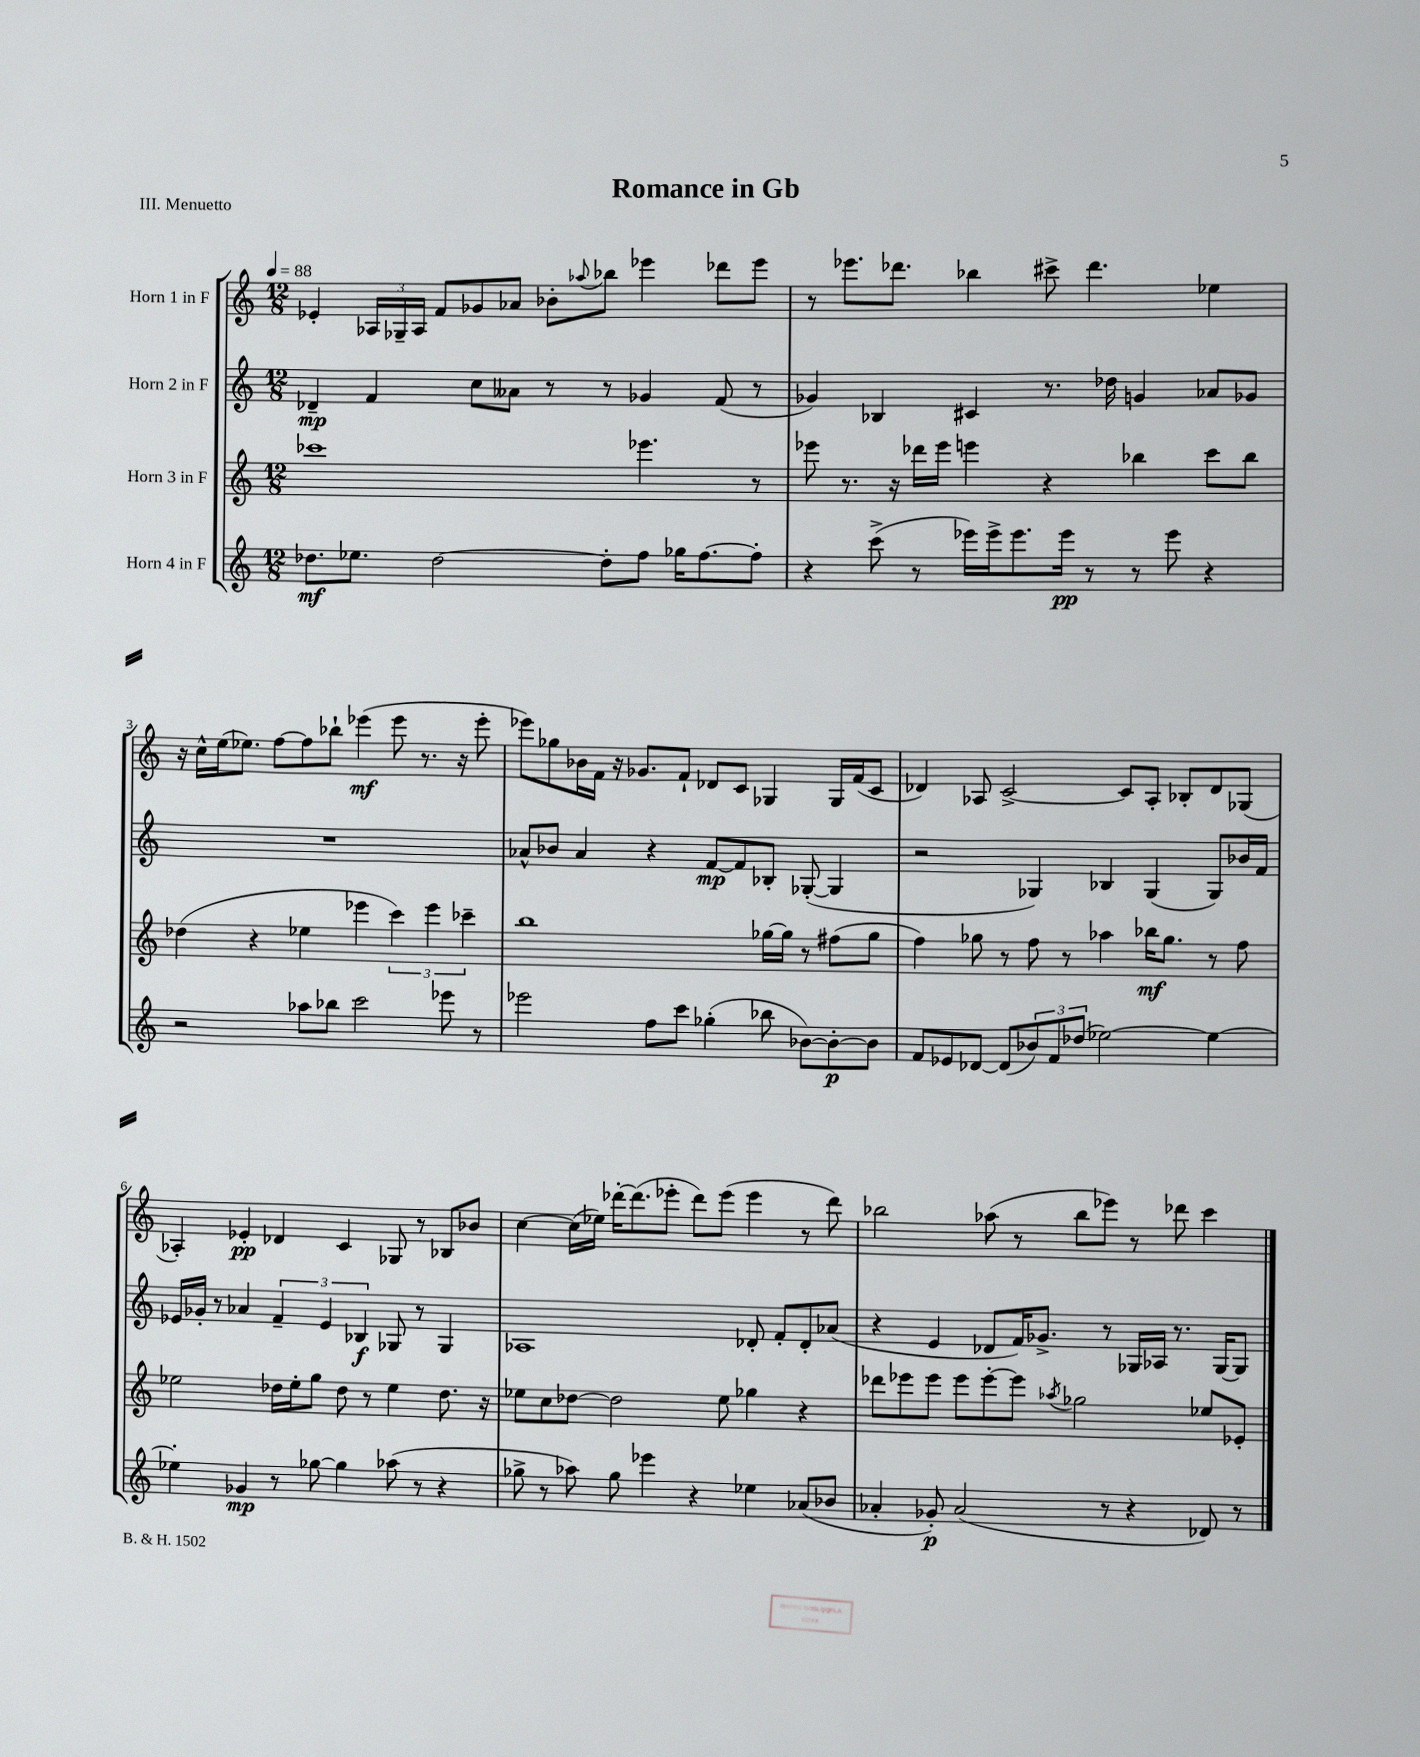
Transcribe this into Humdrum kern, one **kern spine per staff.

**kern	**dynam	**kern	**dynam	**kern	**dynam	**kern	**dynam
*part4	*part4	*part3	*part3	*part2	*part2	*part1	*part1
*staff4	*staff4	*staff3	*staff3	*staff2	*staff2	*staff1	*staff1
*I"Horn 4 in F	*	*I"Horn 3 in F	*	*I"Horn 2 in F	*	*I"Horn 1 in F	*
*clefG2	*	*clefG2	*	*clefG2	*	*clefG2	*
*k[]	*	*k[]	*	*k[]	*	*k[]	*
*M12/8	*	*M12/8	*	*M12/8	*	*M12/8	*
*MM88	*	*MM88	*	*MM88	*	*MM88	*
=1	=1	=1	=1	=1	=1	=1	=1
8.dd-X\L	mf	1ccc-X	.	4d-X~/	mp	4e-X'/	.
8.ee-X\J	.	.	.	.	.	.	.
.	.	.	.	4f/	.	24A-X/LL	.
.	.	.	.	.	.	24G-X~/	.
.	.	.	.	.	.	24A-/JJ	.
[2dd-\	.	.	.	.	.	8f/L	.
.	.	.	.	8cc\L	.	8g-X/	.
.	.	.	.	8a--X\J	.	8a-X/J	.
.	.	.	.	8r	.	8b-X'\L	.
.	.	.	.	.	.	8qqaa-X/	.
8dd-'\L]	.	.	.	8r	.	8bb-X\J	.
8ff\J	.	4.eee-X\	.	4g-X/	.	4eee-X\	.
16gg-X\KL	.	.	.	.	.	.	.
[8.ff\	.	.	.	.	.	.	.
.	.	.	.	(8f/	.	8ddd-X\L	.
8ff'\J]	.	8r	.	8r	.	8eee-\J	.
=2	=2	=2	=2	=2	=2	=2	=2
4r	.	8eee-X\	.	4g-X/)	.	8r	.
.	.	8.r	.	.	.	8.eee-X\L	.
(8ccc^\	.	.	.	4B-X/	.	.	.
.	.	16r	.	.	.	8.ddd-X\J	.
8r	.	16ddd-X\LL	.	.	.	.	.
.	.	16eee-\JJ	.	.	.	.	.
16eee-X\LL)	.	4eeen\	.	4c#X/	.	4bb-X\	.
16eee-^\J	.	.	.	.	.	.	.
8.eee-\	.	.	.	.	.	.	.
.	.	4r	.	8.r	.	8ccc#X^\	.
16eee-\Jk	pp	.	.	.	.	.	.
8r	.	.	.	.	.	4.ddd-\	.
.	.	.	.	16dd-X\	.	.	.
8r	.	4bb-X\	.	4gn/	.	.	.
8eee-\	.	.	.	.	.	.	.
4r	.	8ccc\L	.	8a-X/L	.	4ee-X\	.
.	.	8bb-\J	.	8g-X/J	.	.	.
!!LO:LB:g=z
=3	=3	=3	=3	=3	=3	=3	=3
2r	.	(4dd-X\	.	1.r	.	16r	.
.	.	.	.	.	.	16cc^^\LL	.
.	.	.	.	.	.	(16ee\J	.
.	.	.	.	.	.	8.ee-X\J)	.
.	.	4r	.	.	.	.	.
.	.	.	.	.	.	[8ff\L	.
8aa-X\L	.	4ee-X\	.	.	.	8ff\]	.
8bb-X\J	.	.	.	.	.	8bb-X`\J	.
2ccc\	.	4eee-X\	.	.	.	(4eee-X\	mf
.	.	6ccc\)	.	.	.	8eee-\	.
.	.	.	.	.	.	8.r	.
.	.	6eee-\	.	.	.	.	.
8eee-X\	.	.	.	.	.	.	.
.	.	.	.	.	.	16r	.
.	.	6ccc-X~\	.	.	.	.	.
8r	.	.	.	.	.	8eee-'\	.
=4	=4	=4	=4	=4	=4	=4	=4
2eee-X\	.	1bb	.	8a-X^^/L	.	8eee-X\L)	.
.	.	.	.	8b-X/J	.	8gg-X\	.
.	.	.	.	4a-/	.	16b-X\L	.
.	.	.	.	.	.	16f\JJ	.
.	.	.	.	.	.	16r	.
.	.	.	.	.	.	8.g-X/L	.
8ff\L	.	.	.	4r	.	.	.
8ccc\J	.	.	.	.	.	8f`/J	.
(4gg-X'\	.	.	.	[8f/L	mp	8d-X/L	.
.	.	.	.	8f/]	.	8c/J	.
8bb-X\	.	[16gg-X\LL	.	8B-X'/J	.	4G-X/	.
.	.	16gg-\JJ]	.	.	.	.	.
[8b-X\L)	.	8r	.	([8G-X'/	.	.	.
8b-'\_	p	(8ff#X\L	.	4G-/]	.	16G-/LL	.
.	.	.	.	.	.	(16f/J	.
8b-\J]	.	8gg-\J	.	.	.	8c/J	.
=5	=5	=5	=5	=5	=5	=5	=5
8f/L	.	4ff\)	.	2r	.	4d-X/)	.
8e-X/	.	.	.	.	.	.	.
[8d-X/J	.	8gg-X\	.	.	.	8A-X/	.
(8d-/L]	.	8r	.	.	.	[2c^/	.
12b-X/)	.	8ff\	.	4G-X/)	.	.	.
12f/	.	.	.	.	.	.	.
.	.	8r	.	.	.	.	.
(12dd-X/J	.	.	.	.	.	.	.
[2ee-X\)	.	4aa-X\	.	4B-X/	.	.	.
.	.	.	.	.	.	8c/L]	.
.	.	16bb-X\KL	mf	(4G-/	.	8A-'/J	.
.	.	8.gg-\J	.	.	.	.	.
.	.	.	.	.	.	8B-X'/L	.
4ee-\_	.	8r	.	8G-/L)	.	8d-/	.
.	.	8ff\	.	16b-X/L	.	(8G-X/J	.
.	.	.	.	16f/JJ	.	.	.
!!LO:LB:g=z
=6	=6	=6	=6	=6	=6	=6	=6
4ee-X'\]	.	2ee-X\	.	16e-X/LL	.	4A-X'/)	.
.	.	.	.	16g-X'/JJ	.	.	.
.	.	.	.	8r	.	.	.
4g-X/	mp	.	.	4a-X/	.	4e-X'/	pp
8r	.	16dd-X\LL	.	6f~/	.	4d-X/	.
.	.	16ee-'\J	.	.	.	.	.
[8gg-X\	.	8gg\J	.	.	.	.	.
.	.	.	.	6e-/	.	.	.
4gg-\]	.	8dd-\	.	.	.	4c/	.
.	.	.	.	6B-X/	f	.	.
.	.	8r	.	.	.	.	.
(8aa-X\	.	4ee-\	.	8G-X/	.	8G-X/	.
8r	.	.	.	8r	.	8r	.
4r	.	8.dd-\	.	4G-/	.	8B-X/L	.
.	.	.	.	.	.	8b-X/J	.
.	.	16r	.	.	.	.	.
=7	=7	=7	=7	=7	=7	=7	=7
8gg-X^\	.	8ee-X\L	.	1A-X	.	[4cc\	.
8r	.	8cc\	.	.	.	.	.
8aa-X\)	.	[8dd-X\J	.	.	.	(16cc\LL]	.
.	.	.	.	.	.	16ee-X\JJ)	.
8gg-\	.	2dd-\]	.	.	.	[16ddd-X'\KL	.
.	.	.	.	.	.	(8.ddd-\]	.
4eee-X\	.	.	.	.	.	.	.
.	.	.	.	.	.	8eee-X'\J	.
4r	.	.	.	.	.	8ddd-\L)	.
.	.	8ee-\	.	.	.	(8eee-\J	.
4ee-X\	.	4gg-X\	.	8d-X'/	.	4eee-\	.
.	.	.	.	8f'/L	.	.	.
(8a-X/L	.	4r	.	8d-'/	.	8r	.
8b-X/J	.	.	.	(8a-X/J	.	8ddd-\)	.
=8	=8	=8	=8	=8	=8	=8	=8
4a-X'/	.	8ddd-X\L	.	4r	.	2bb-X\	.
.	.	8eee-X\	.	.	.	.	.
8g-X'/)	p	8eee-\J	.	4e/	.	.	.
(2a-/	.	8eee-\L	.	.	.	.	.
.	.	[8eee-'\	.	8d-X/L	.	(8aa-X\	.
.	.	8eee-\J]	.	16f/K)	.	8r	.
.	.	.	.	8.g-X^/J	.	.	.
.	.	8qaa-X/	.	.	.	.	.
.	.	2gg-X\	.	.	.	8bb-\L	.
8r	.	.	.	8r	.	8eee-X\J)	.
4r	.	.	.	16G-X/LL	.	8r	.
.	.	.	.	16A-X/JJ	.	.	.
.	.	.	.	8.r	.	8ddd-X\	.
8d-X/)	.	8ee-X/L	.	.	.	4ccc\	.
.	.	.	.	[16G-/KL	.	.	.
8r	.	8e-X'/J	.	8G-/J]	.	.	.
==	==	==	==	==	==	==	==
*-	*-	*-	*-	*-	*-	*-	*-
